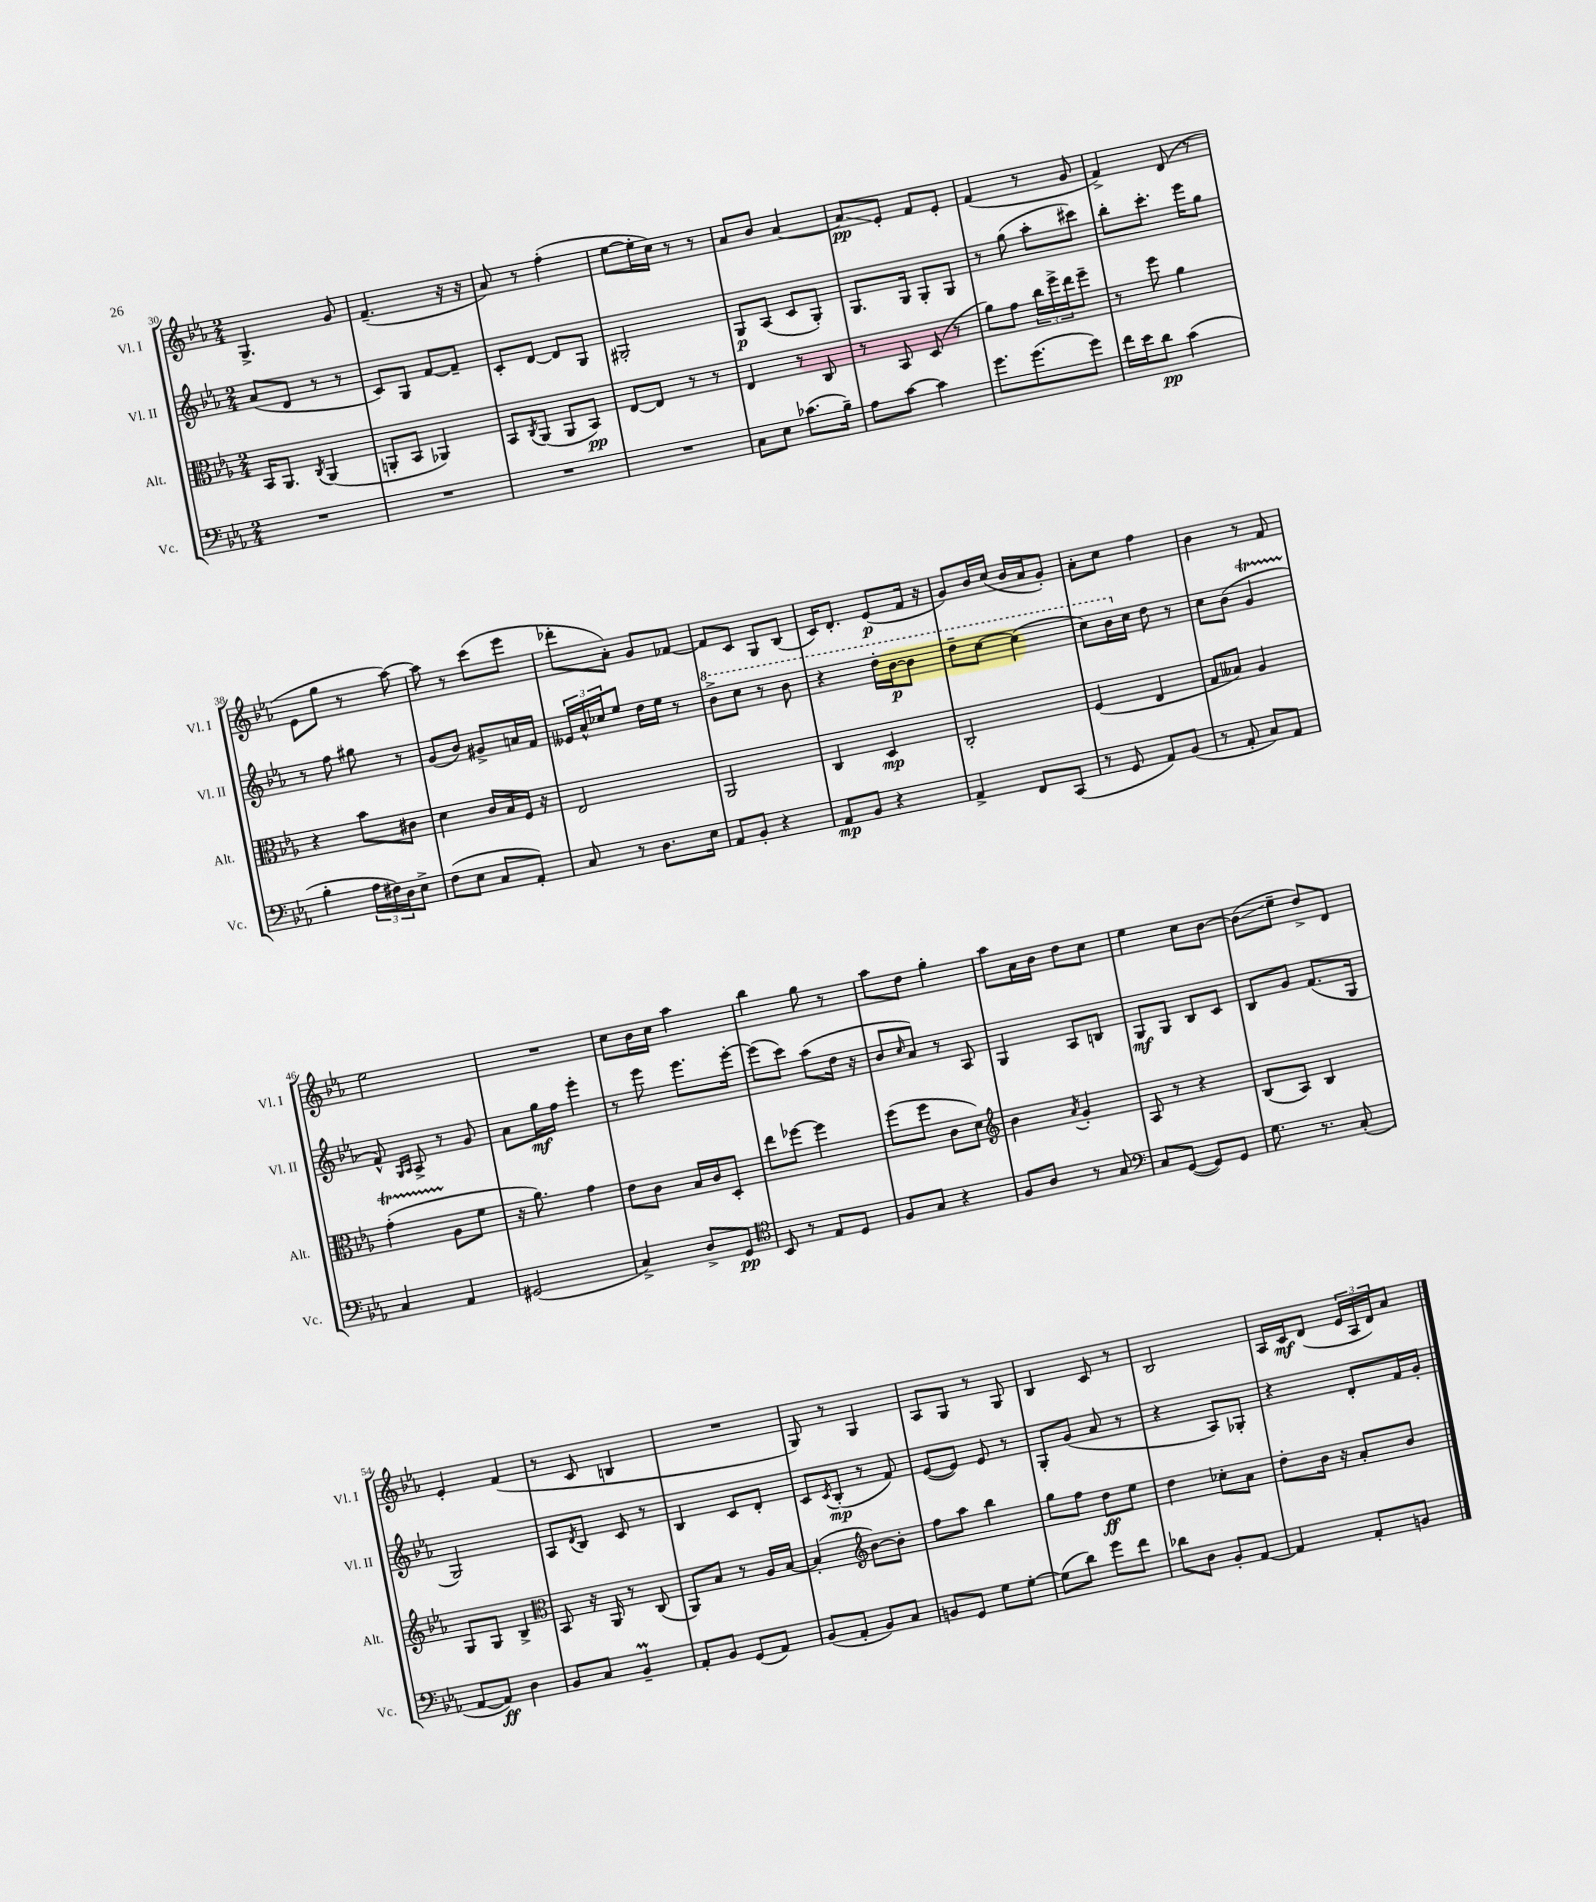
<<
\new StaffGroup <<
\new Staff = "s0" \with { instrumentName = "Vl. I" shortInstrumentName = "Vl. I" } {
    \clef treble \key ees \major \numericTimeSignature \time 2/4
    g4.-> g'8 |
    f'4.--( r16 r16 |
    aes'8) r8 f''4-.( |
    ees''8~ ees''16-. c''16) r8 r8 |
    aes'8 bes'8 aes'4~ |
    aes'8\glissando\pp ees'8-. f'8 ees'8-. |
    f'4( r8 g'8 |
    f'4->) d'8( r8 |
    ees'8 g''8 r8 aes''8~) |
    aes''8 r8 c'''8( ees'''8 |
    des'''8-. aes'8-.) g'8 fes'8~ |
    fes'8 c'8 g8 bes8( |
    c'16) d'8.-. ees'8\p( f'16 r16 |
    g'8) bes'16 c''16( bes'16 aes'16 g'8-.) |
    aes'8-. c''8 f''4 |
    bes'4 r8 f'8 |
    ees''2 |
    R2 |
    c''8 bes'16 c''16 aes''4 |
    bes''4 g''8 r8 |
    aes''8 d''8 g''4-. |
    aes''8 aes'16 bes'16 d''8 c''8 |
    ees''4 c''8 bes'8~ |
    bes'8\glissando( ees''8-- d''8->) d'8 |
    ees'4-. f'4( |
    r8 c'8 b4 |
    R2 |
    g8) r8 g4 |
    aes8 g8 r8 g8 |
    bes4 c'8 r8 |
    bes2 |
    aes16 c'16\mf d'8( \tuplet 3/2 { ees'16 aes16 d'16) } aes'8 \bar "|." |
}
\new Staff = "s1" \with { instrumentName = "Vl. II" shortInstrumentName = "Vl. II" } {
    \clef treble \key ees \major \numericTimeSignature \time 2/4
    aes'8( d'8 r8 r8 |
    c'8) g8 f'8~ f'8-- |
    c'8-. d'8~ d'8 g8 |
    gis2-. |
    g8\p aes8( c'8 g8-.) |
    g8. g16 g8-. g8 |
    r8 g''8( aes''8-. cis'''8) |
    bes''8-. c'''8.-. ees'''16 g''8 |
    r8 f''8 gis''8 r8 |
    g'8( bes'8) gis'8-> a'16 f'16 |
    \tuplet 3/2 { eeses'16 aes'16-^ ces''16 } ees''8 d''16 ees''16 r8 |
    \ottava #1 bes''8-> c'''8 r8 bes''8 |
    r4 d'''16-. bes''16~\p bes''8 |
    d'''8-- c'''8~ c'''4( |
    c'''8) bes''16 \ottava #0 c''16 d''8 r8 |
    c''8 bes'8( g'4\startTrillSpan |
    f'8-^\stopTrillSpan) \grace { g16 aes16 } aes8-> r8 g'8 |
    aes'8 g''16\mf f''16 ees'''4-. |
    r8 ees'''8 ees'''8. ees'''16~-. |
    ees'''8( c'''8) aes''8( d''16 r16 |
    bes'8 \grace { c''16 } aes'8) r8 aes8 |
    g4 aes8 b8 |
    g8\mf g8 bes8 c'8 |
    bes8 g'8 f'8.( g16 |
    g2) |
    aes8 \acciaccatura { d'8 } bes8 c'8 r8 |
    bes4 c'8 d'8-. |
    c'8 \acciaccatura { c'8 } bes8-.\mp( r8 f'8) |
    ees'8~( ees'8) ees'8 r8 |
    g8-. g'8( aes'8 r8 |
    r4 aes8) ges8-. |
    r4 d'8-. f'16 g'16-. \bar "|." |
}
\new Staff = "s2" \with { instrumentName = "Alt." shortInstrumentName = "Alt." } {
    \clef alto \key ees \major \numericTimeSignature \time 2/4
    bes,16 aes,8. \acciaccatura { c8 } aes,4( |
    a,8-. bes,8 aes,4) |
    bes,8 \acciaccatura { c8 } aes,8( aes,8 bes,8\pp) |
    ees8~ ees8 r8 r8 |
    ees4 r8 c8 |
    r8 bes,8 d8( r8 |
    aes'8) g'8 \tuplet 3/2 { c''16 f''16-> ees''16 } f''8-- |
    r8 f''8 aes'4 |
    r4 bes'8 cis'8 |
    d'4 c'16 bes16 f16 r16 |
    ees2 |
    aes,2 |
    c4 d4\mp |
    c2-. |
    f4( ees4 |
    g8 beses8) aes4 |
    g'4-.\startTrillSpan( aes8\stopTrillSpan f'8 |
    r16 aes'8.) g'4 |
    ees'8 c'8 bes16 c'16 d8-. |
    ees''8 fes''8~ fes''4 |
    f''8( f''8 c'8 d'8) |
    \clef treble bes'4 \acciaccatura { aes'8 } g'4-. |
    aes8 r8 r4 |
    bes8( aes8) bes4 |
    g8 g8 bes4-> |
    \clef alto bes,8 r16 aes,16 r8 c8( |
    aes,8) bes8 r8 aes16 bes16~ |
    bes4-.( \clef treble bes'8~) bes'8-. |
    f''8 aes''8 bes''4 |
    g''8 f''8 d''8\ff ees''8 |
    d''4 ces''8-. aes'8 |
    d''8-. bes'16 r16 aes'8-. bes'8 \bar "|." |
}
\new Staff = "s3" \with { instrumentName = "Vc." shortInstrumentName = "Vc." } {
    \clef bass \key ees \major \numericTimeSignature \time 2/4
    R2 |
    R2 |
    R2 |
    R2 |
    c8 ees8 ces'8.( bes16--) |
    aes8 c'8~ c'4 |
    g'8. g'8.( g'8) |
    f'16 ees'16 d'8\pp c'4( |
    bes4-. \tuplet 3/2 { aes16 fis16) d16 } ees8-> |
    f8( ees8 c8 aes,8-.) |
    c8 r8 d8. ees16 |
    aes,8 bes,8-. r4 |
    aes,8\mp bes,8 r4 |
    aes,4-> f,8 c,8( |
    r8 g,8 aes,8) bes,8( |
    r8 aes,8-. c8) aes,8 |
    c4 aes,4 |
    gis,2( |
    c4->) d8-> g,8\pp |
    \clef tenor bes,8 r8 ees8 d8 |
    f8 g8 r4 |
    f8 aes8 r8 g8 |
    \clef bass c8 g,8~( g,8) g,8 |
    g8. r8. c8-.( |
    aes,8~ aes,8\ff) d4 |
    bes,8 c8 bes,4--\prall |
    aes,8-. bes,8 g,8( aes,8) |
    bes,8( aes,8-. bes,8) c8 |
    b,8 g,8 g8 g8~-. |
    g8( d'8) g'8 f'8 |
    des'8 d8 bes,8-. aes,8~ |
    aes,4 aes,8-. b,8 \bar "|." |
}
>>
>>
\layout { \context { \Score currentBarNumber = #30 } }
